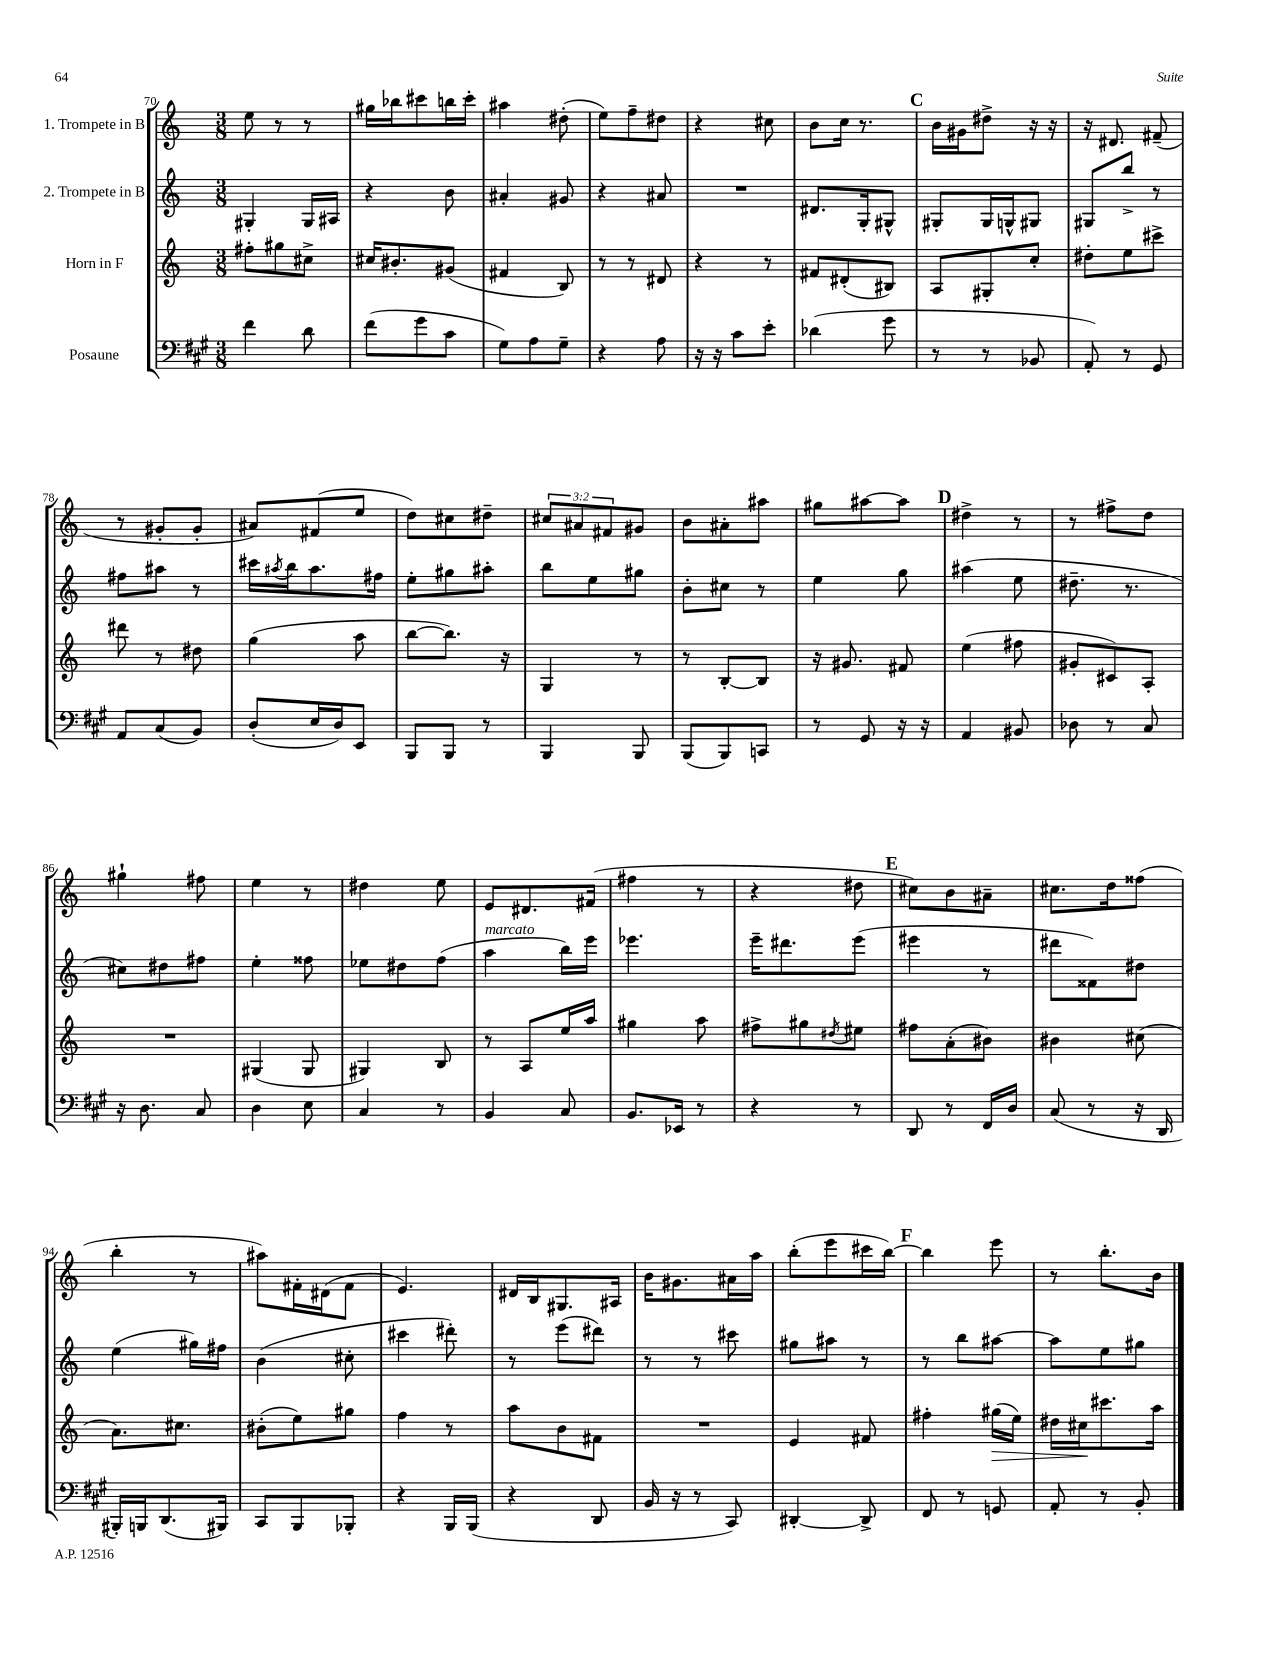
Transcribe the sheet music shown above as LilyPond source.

<<
\new StaffGroup <<
\new Staff = "s0" \with { instrumentName = "1. Trompete in B" } {
    \clef treble \key c \major \numericTimeSignature \time 3/8 \override Staff.TupletNumber.text = #tuplet-number::calc-fraction-text
    e''8 r8 r8 |
    gis''16 bes''16 cis'''8 b''16 cis'''16-. |
    ais''4 dis''8-.( |
    e''8) f''8-- dis''8 |
    r4 cis''8 |
    b'8 c''16 r8. |
    \mark \markup { \bold "C" } b'16 gis'16 dis''8-> r16 r16 |
    r16 dis'8. fis'8--( |
    r8 gis'8-. gis'8-. |
    ais'8) fis'8( e''8 |
    d''8) cis''8 dis''8-- |
    \tuplet 3/2 { cis''8 ais'8 fis'8 } gis'8 |
    b'8 ais'8-. ais''8 |
    gis''8 ais''8~ ais''8 |
    \mark \markup { \bold "D" } dis''4-> r8 |
    r8 fis''8-> d''8 |
    gis''4-! fis''8 |
    e''4 r8 |
    dis''4 e''8 |
    e'8 dis'8. fis'16( |
    fis''4 r8 |
    r4 dis''8 |
    \mark \markup { \bold "E" } cis''8) b'8 ais'8-- |
    cis''8. d''16 fisis''8( |
    b''4-. r8 |
    ais''8) fis'16-. dis'16( fis'8 |
    e'4.) |
    dis'16 b16 gis8. ais16 |
    b'16 gis'8. ais'16 a''16 |
    b''8-.( e'''8 cis'''16 b''16~) |
    \mark \markup { \bold "F" } b''4 e'''8 |
    r8 b''8.-. b'16 \bar "|." |
}
\new Staff = "s1" \with { instrumentName = "2. Trompete in B" } {
    \clef treble \key c \major \numericTimeSignature \time 3/8
    gis4-. gis16 ais16 |
    r4 b'8 |
    ais'4-. gis'8 |
    r4 ais'8 |
    R4. |
    dis'8. g16-. gis8-^ |
    \mark \markup { \bold "C" } gis8-. gis16 g16-^ gis8 |
    gis8 b''8-> r8 |
    fis''8 ais''8 r8 |
    cis'''16 \acciaccatura { ais''8 } b''16 ais''8. fis''16 |
    e''8-. gis''8 ais''8-. |
    b''8 e''8 gis''8 |
    b'8-. cis''8 r8 |
    e''4 g''8 |
    \mark \markup { \bold "D" } ais''4( e''8 |
    dis''8.-- r8. |
    cis''8) dis''8 fis''8 |
    e''4-. fisis''8 |
    ees''8 dis''8 f''8( |
    a''4^\markup { \italic "marcato" } b''16) e'''16 |
    ees'''4. |
    e'''16-- dis'''8. e'''8( |
    \mark \markup { \bold "E" } eis'''4 r8 |
    dis'''8 fisis'8) dis''8 |
    e''4( gis''16) fis''16 |
    b'4( cis''8-. |
    cis'''4 dis'''8-.) |
    r8 e'''8( dis'''8) |
    r8 r8 cis'''8 |
    gis''8 ais''8 r8 |
    \mark \markup { \bold "F" } r8 b''8 ais''8~ |
    ais''8 e''8 gis''8 \bar "|." |
}
\new Staff = "s2" \with { instrumentName = "Horn in F" } {
    \clef treble \key c \major \numericTimeSignature \time 3/8
    fis''8-. gis''8 cis''8-> |
    cis''16 bis'8.-. gis'8( |
    fis'4 b8) |
    r8 r8 dis'8 |
    r4 r8 |
    fis'8 dis'8-.( bis8) |
    \mark \markup { \bold "C" } a8 gis8-. c''8-. |
    dis''8-. e''8 cis'''8-> |
    dis'''8 r8 dis''8 |
    g''4( a''8 |
    b''8~ b''8.) r16 |
    g4 r8 |
    r8 b8~-. b8 |
    r16 gis'8. fis'8 |
    \mark \markup { \bold "D" } e''4( fis''8 |
    gis'8-. cis'8) a8-. |
    R4. |
    gis4( gis8 |
    gis4) b8 |
    r8 a8 e''16 a''16 |
    gis''4 a''8 |
    fis''8-> gis''8 \acciaccatura { dis''8 } eis''8 |
    \mark \markup { \bold "E" } fis''8 a'8-.( bis'8) |
    bis'4 cis''8( |
    a'8.) cis''8. |
    bis'8-.( e''8) gis''8 |
    f''4 r8 |
    a''8 b'8 fis'8 |
    R4. |
    e'4 fis'8 |
    \mark \markup { \bold "F" } fis''4-. gis''16\>( e''16) |
    dis''16 cis''16\! cis'''8. a''16 \bar "|." |
}
\new Staff = "s3" \with { instrumentName = "Posaune" } {
    \clef bass \key a \major \numericTimeSignature \time 3/8
    fis'4 d'8 |
    fis'8( gis'8 cis'8 |
    gis8) a8 gis8-- |
    r4 a8 |
    r16 r16 cis'8 e'8-. |
    des'4( gis'8 |
    \mark \markup { \bold "C" } r8 r8 bes,8 |
    a,8-.) r8 gis,8 |
    a,8 cis8( b,8) |
    d8-.( e16 d16) e,8 |
    b,,8 b,,8 r8 |
    b,,4 b,,8 |
    b,,8( b,,8) c,8 |
    r8 gis,8 r16 r16 |
    \mark \markup { \bold "D" } a,4 bis,8 |
    des8 r8 cis8 |
    r16 d8. cis8 |
    d4 e8 |
    cis4 r8 |
    b,4 cis8 |
    b,8. ees,16 r8 |
    r4 r8 |
    \mark \markup { \bold "E" } d,8 r8 fis,16 d16 |
    cis8( r8 r16 d,16 |
    bis,,16-.) b,,16 d,8.( bis,,16) |
    cis,8 b,,8 bes,,8-. |
    r4 b,,16 b,,16( |
    r4 d,8 |
    b,16 r16 r8 cis,8) |
    dis,4~-. dis,8-> |
    \mark \markup { \bold "F" } fis,8 r8 g,8 |
    a,8-. r8 b,8-. \bar "|." |
}
>>
>>
\layout { \context { \Score currentBarNumber = #70 } }
